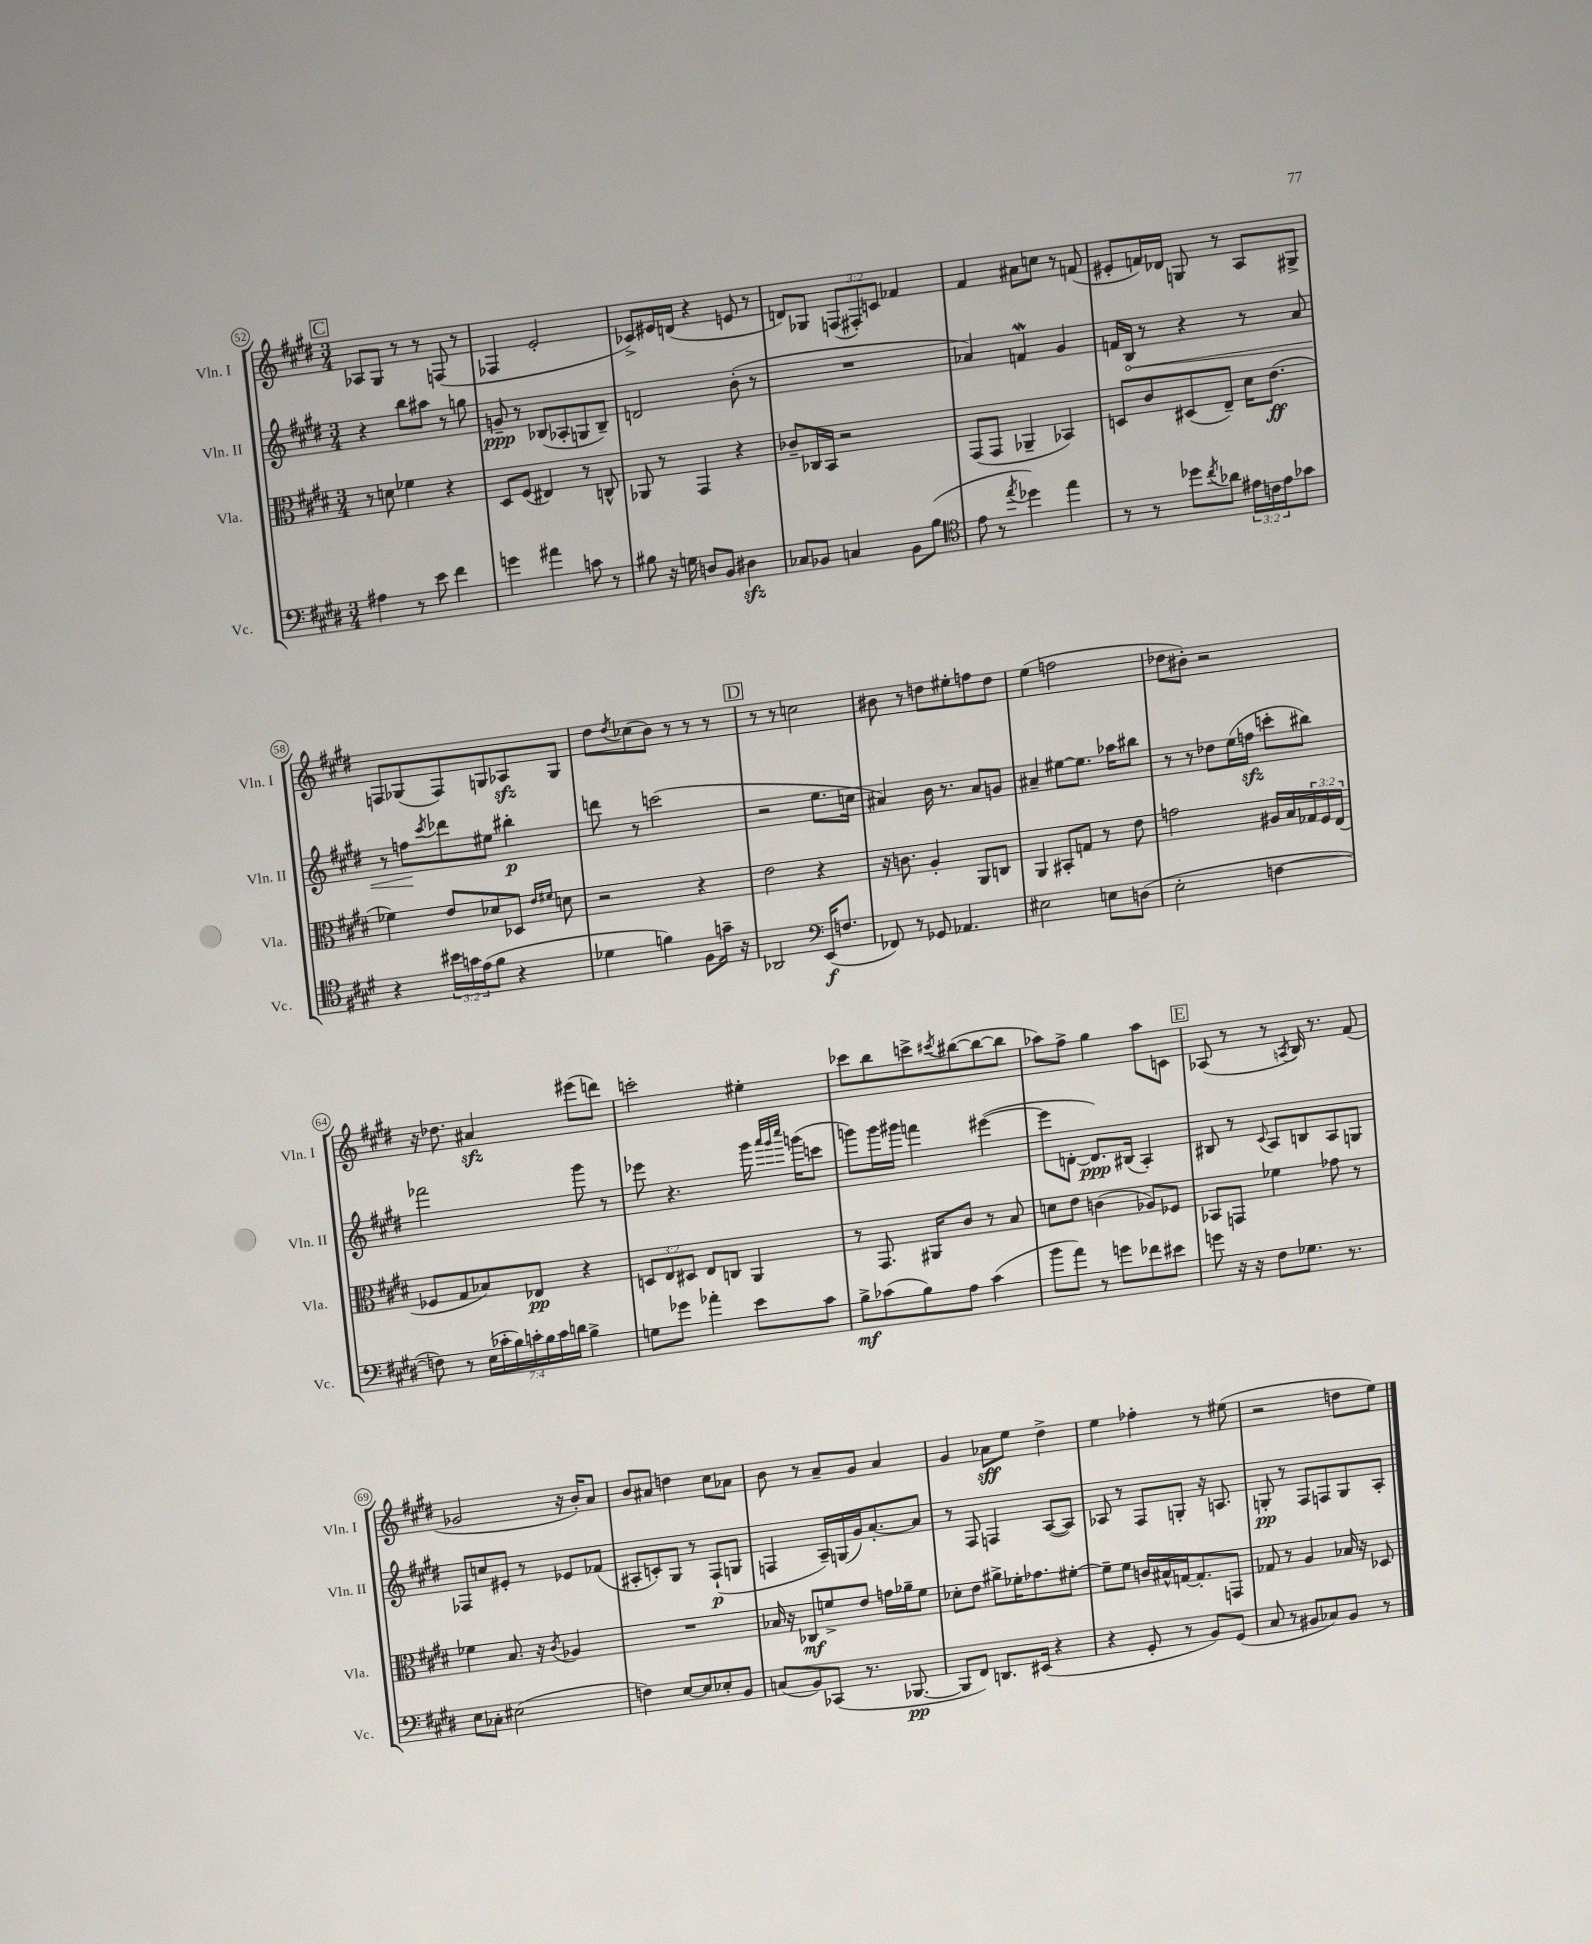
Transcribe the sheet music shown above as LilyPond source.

<<
\new StaffGroup <<
\new Staff = "s0" \with { instrumentName = "Vln. I" shortInstrumentName = "Vln. I" } {
    \clef treble \key e \major \numericTimeSignature \time 3/4 \override Staff.TupletNumber.text = #tuplet-number::calc-fraction-text
    \mark \markup { \box "C" } aes8 gis8 r8 r8 f8( r8 |
    fes4 e'2-. |
    ces'8->) eis'16 d'16( r4 e'8 r8 |
    d'8) ges8 \tuplet 3/2 { f8( fis8-.) c'8 } fes'4 |
    fis'4 ais'8 c''8 r8 f'8( |
    eis'8-. f'16) des'16 g8 r8 a8 gis8-> |
    f8 ges8( f8) g8 aes8\sfz g8 |
    dis''8 \acciaccatura { dis''8 } ces''8( b'8) r8 r8 r8 |
    \mark \markup { \box "D" } r8 r8 c''2 |
    bis'8 r8 d''8 eis''8-. f''8 d''8 |
    e''4( f''2 |
    des''8 bis'8-.) r2 |
    r16 des''8. ais'4\sfz eis'''8( d'''8) |
    c'''2-. eis''4-. |
    ces'''8 b''8 c'''8-> \acciaccatura { cis'''8 } bis''8~( bis''8~ bis''8 |
    aes''8) fis''8-> gis''4 aes''8 c'8 |
    \mark \markup { \box "E" } aes8( r8 r8 \acciaccatura { a8 } b16) r8. fis'8( |
    ges'2 r16 b'16-.) a'8 |
    b'8 ais'8 d''4 cis''8 aes'8 |
    b'8 r8 a'8-- gis'8 a'4 |
    gis'4 aes'8\sff e''8 dis''4-> |
    e''4 fes''4-. r8 eis''8( |
    r2 d''8 e''8) \bar "|." |
}
\new Staff = "s1" \with { instrumentName = "Vln. II" shortInstrumentName = "Vln. II" } {
    \clef treble \key e \major \numericTimeSignature \time 3/4
    \mark \markup { \box "C" } r4 b''8 ais''8 r8 g''8 |
    g'8--\ppp r8 bes8( aes8-. g8 bes8--) |
    d'2 b'8-.( r8 |
    R2. |
    aes'4) f'4\mordent gis'4 |
    f'16 \once \override Hairpin.circled-tip = ##t b16\< r8 r4 r8 a'8 |
    r8 f''8\! \acciaccatura { cis'''8 } des'''8 eis''8 bis''4-.\p |
    d'''8 r8 c'''2( |
    \mark \markup { \box "D" } r2 e''8. c''16 |
    ais'4) b'16 r8. ais'8 g'8 |
    ais'4-- eis''8~ eis''8. aes''16 bis''8 |
    r8 r8 des''8 e''16( f''16\sfz c'''8-. bis''8) |
    fes'''2 gis'''8 r8 |
    ees'''8 r4. gis'''16 \grace { a'''32 gis'''32 cis''''32 } g'''16( c'''8 |
    g'''8) g'''16 gis'''16 f'''4 eis'''4~( |
    eis'''8 d'8~-. d'8.\ppp) bis16( a4-.) |
    \mark \markup { \box "E" } bis8 r8 \appoggiatura { cis'8 } a8 b8 a8 g8 |
    fes8 c''8 eis'8-. r8 ees'8 fes'8( |
    ais8-. c'8-.) gis8 r8 fis8-!\p( g8 |
    f4 a16--) g16( gis'16) a'8.~-. a'8 |
    r8 fis8 f4 a8~( a8) |
    aes8 r8 fis8 g8-. r16 a8. |
    g8-.\pp r8 fis8 f8 g8 a8-. \bar "|." |
}
\new Staff = "s2" \with { instrumentName = "Vla." shortInstrumentName = "Vla." } {
    \clef alto \key e \major \numericTimeSignature \time 3/4 \override Staff.TupletNumber.text = #tuplet-number::calc-fraction-text
    \mark \markup { \box "C" } r8 d'8 fes'4 r4 |
    dis8 fis8( eis4) r8 c8-^ |
    aes,8 r8 gis,4 r4 |
    ces'8-- ces16 b,16 r2 |
    gis,8( gis,8 aes,4-- bes,4) |
    d8 cis'8 dis8( e8--) dis'16 e'8.\ff( |
    fes'4) e'8 des'8 des8 \grace { e'16 fis'16 } d'8 |
    r2 r4 |
    \mark \markup { \box "D" } e'2 r4 |
    r16 c'8. a4-. a,8 c8 |
    a,4 bis,8-. g8 r8 e'8 |
    g'2 ais16 b16 \tuplet 3/2 { ges16 fis16 e16( } |
    fes8 gis8 bes8) ees8\pp r4 |
    \tuplet 3/2 { d8 e8 dis8 } e8 c8 a,4 |
    r8 gis,8. ais,16 cis'8 r8 b8 |
    d'8 e'8 c'4( aes8) fes8 |
    \mark \markup { \box "E" } bes,8 g,8 fes'4 ges'8 r8 |
    fes'4 b8. r16 \acciaccatura { cis'8 } aes4 |
    R2. |
    bes16 r16 ces8\mf f'8-> e'8 g'16 aes'16-- f'8 |
    des'8-. e'8 ais'8-> fes'16-. ges'8. fis'8~-. |
    fis'8-- fis'8 c'16 bis16-^ g16~ g8.-. g,8 |
    ges8 r8 a4 bes16 r16 des8 \bar "|." |
}
\new Staff = "s3" \with { instrumentName = "Vc." shortInstrumentName = "Vc." } {
    \clef bass \key e \major \numericTimeSignature \time 3/4 \override Staff.TupletNumber.text = #tuplet-number::calc-fraction-text
    \mark \markup { \box "C" } ais4 r8 e'8 fis'4 |
    g'4 ais'4 c'8 r8 |
    bis8 r16 g16 d8 b,8 dis4\sfz |
    ces8 bes,8 c4 bes,8 b8( |
    \clef tenor e'8 r8 \acciaccatura { e''8 } des''4) e''4 |
    r8 r8 des''8 \acciaccatura { cis''8 } aes'8 \tuplet 3/2 { eis'16 c'16 eis'16 } ges'8 |
    r4 \tuplet 3/2 { bis'16 g'16 e'16( } fis'8 r4 |
    des'4 f'4) fis8 g'16-- r16 |
    \mark \markup { \box "D" } aes,2 \clef bass e,16\f( f8. |
    fes,8) r8 ges,8 aes,4. |
    eis2 e8 d8( |
    e2-. f4~ |
    f8) r8 \tuplet 7/4 { e16( ces'16-. b16) c'16-. b16 c'16 d'16 } b4-> |
    g8 ges'8 aes'4-. e'8 cis'8 |
    b8->\mf ces'8( b8) a8 ces'4( |
    b'8 a'8) r8 g'8 fes'8 eis'8 |
    \mark \markup { \box "E" } g'8 r16 r16 fis8 ges8. r8. |
    e8 ces8-. eis2( |
    f4) e8~ e8 ees8-. b,8 |
    c8( b,8) ces,8( r8. bes,,8.~\pp |
    bes,,8 fis,8) d,8. eis,16( r4 |
    r4 gis,8-. r8 b,8) gis,8( |
    cis8 r8 bis,8 ces8) bis,8 r8 \bar "|." |
}
>>
>>
\layout { \context { \Score currentBarNumber = #52 \override BarNumber.stencil = #(make-stencil-circler 0.1 0.3 ly:text-interface::print) } }
